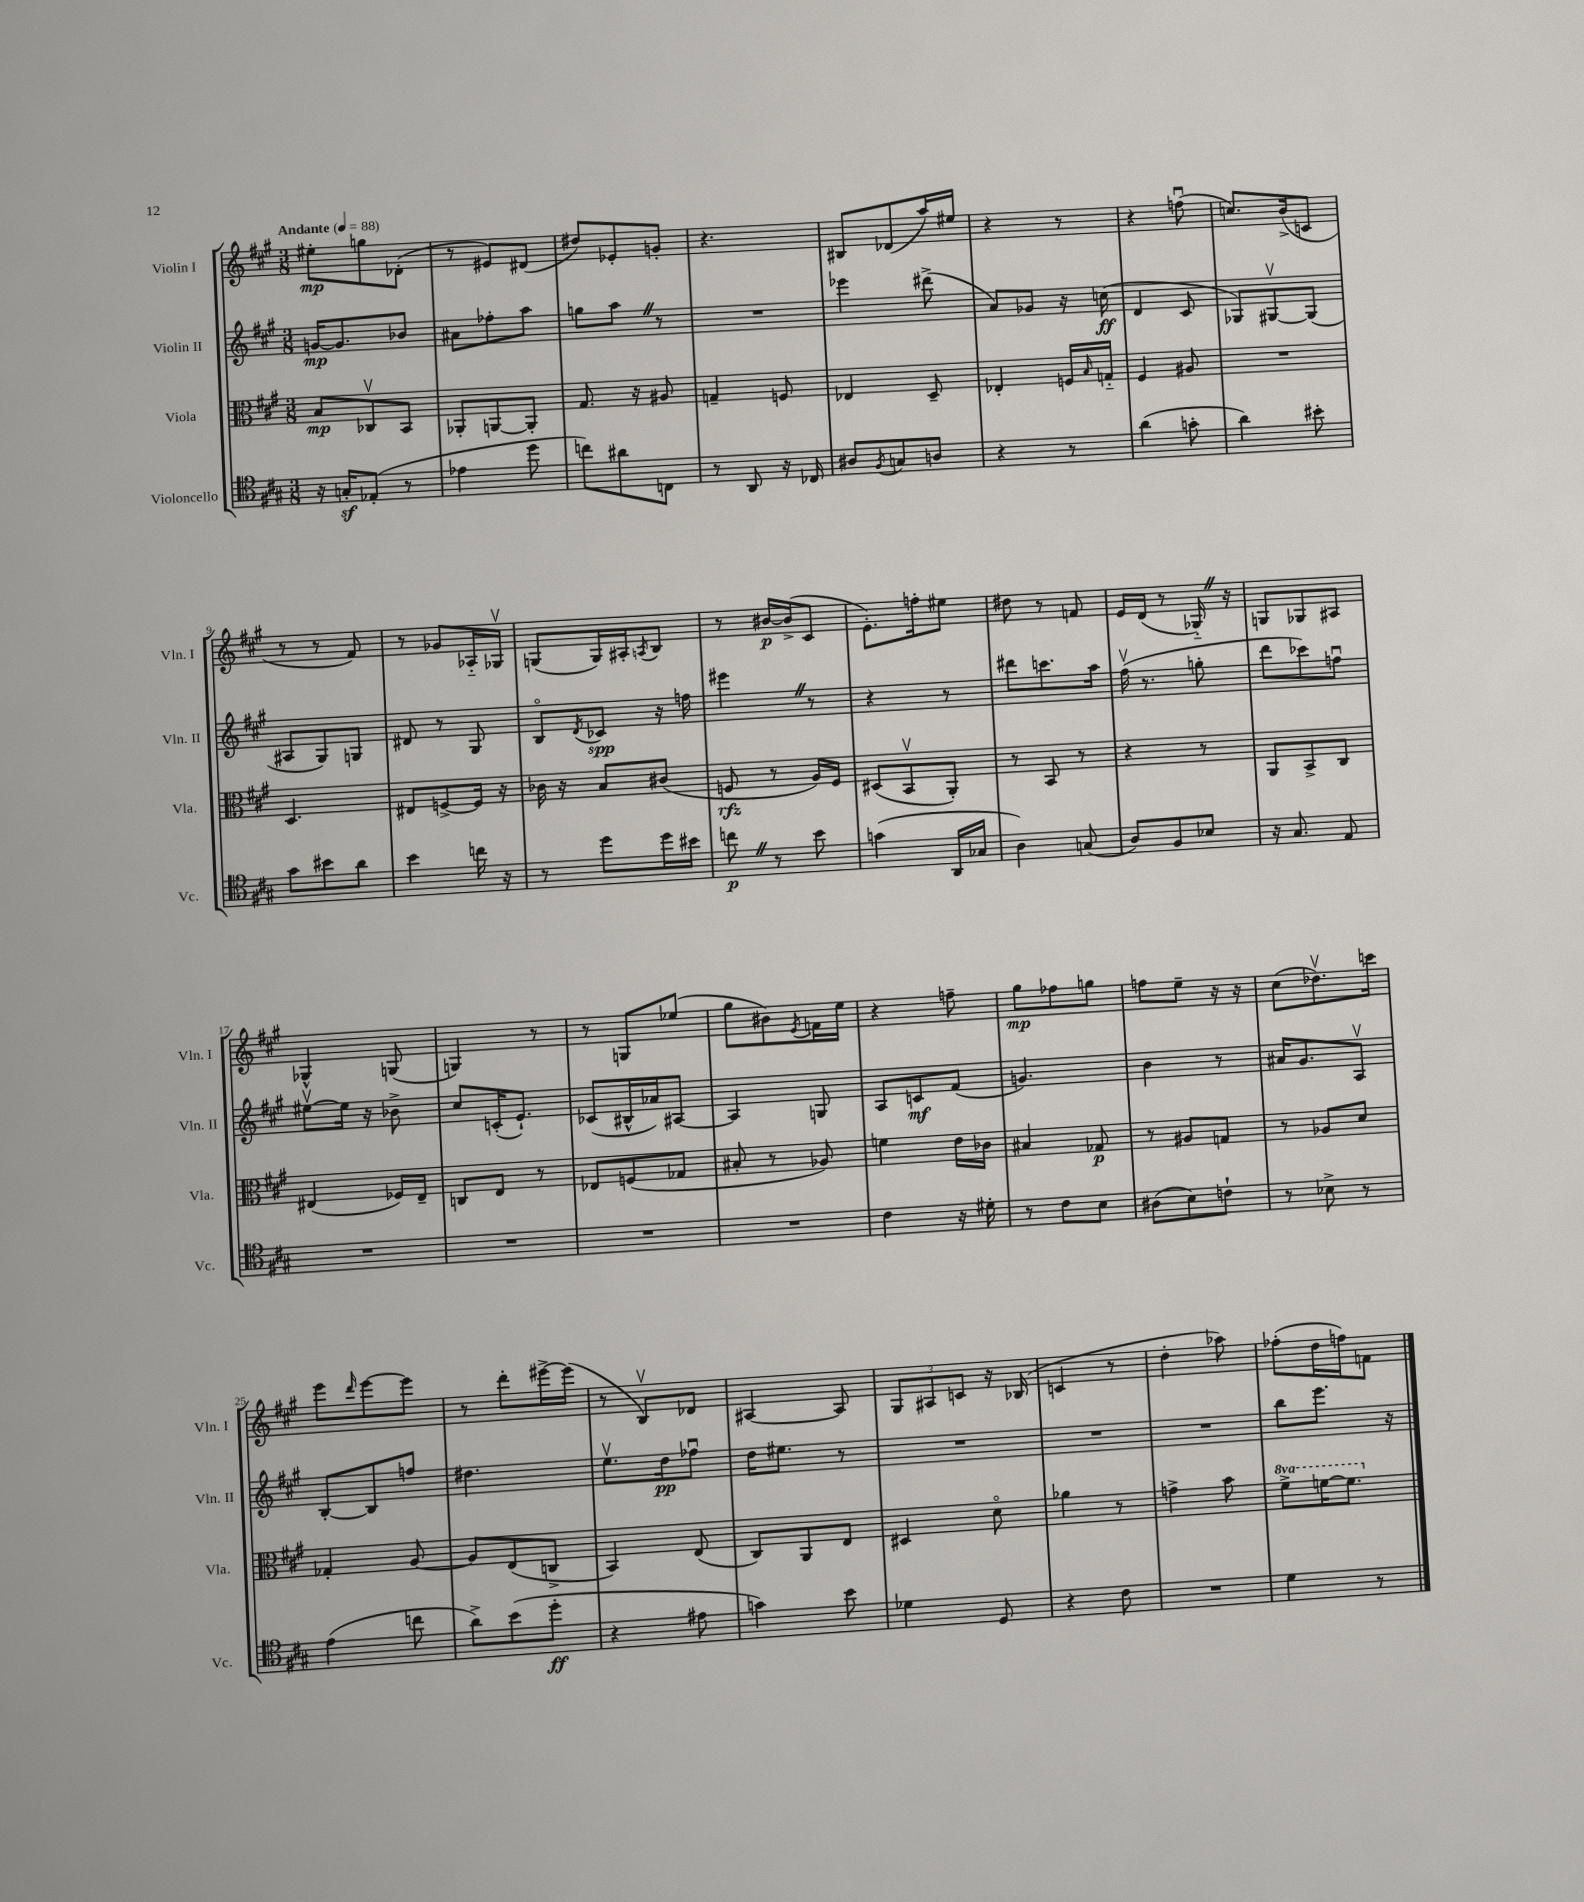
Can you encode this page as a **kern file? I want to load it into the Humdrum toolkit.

**kern	**kern	**kern	**kern
*staff4	*staff3	*staff2	*staff1
*clefC4	*clefC3	*clefG2	*clefG2
*k[f#c#g#]	*k[f#c#g#]	*k[f#c#g#]	*k[f#c#g#]
*M3/8	*M3/8	*M3/8	*M3/8
*MM88	*MM88	*MM88	*MM88
16r	8B/L	[16g/LK	8ee#'\L
16G'/LK	.	8.g/]	.
(8E-'/J	8C-v/	.	8gg\
8r	8BB/J	8b-/J	(8d-'\J
=	=	=	=
4e-\	8AA-'/L	8a#\L	8r
.	[8AA/	8ff-'\	8e#/L)
8dd\	8AA'/]J	8aa\J	(8d#/J
=	=	=	=
8cc\L)	8.G#/	8gg\L	8dd#/L)
8a#\	.	8aa\J	8e-'/
.	16r	.	.
8C\J	8A#/	8r	8g'/J
=	=	=	=
8r	4G~/	4.r	4.r
8AA/	.	.	.
16r	8F/	.	.
16C-/	.	.	.
=	=	=	=
8A#/L	4E-/	4eee-\	8B#/L
8qF#/	.	.	.
8G/	.	.	(8d-/
8A/J	8D~/	(8ddd#^\	16aa/L)
.	.	.	16ee#/JJ
=	=	=	=
4r	4E-'/	8a/L)	4r
.	.	8g-/J	.
8r	16F/LL	16r	8r
.	16qqB/	.	.
.	16G'~/JJ	(16cc\	.
=	=	=	=
(4a\	4F#/	4d/	4r
8g'\	8A#/	8c#/	(8ffu\
=	=	=	=
4a\)	4.r	8G-/L)	8.cc/L)
.	.	[8G#v/	.
.	.	.	(16b^/k
8b#'\	.	(8G#/]J	8c/J
=	=	=	=
8g#\L	4.D/	8A#/L	8r
8b#\	.	8G#/)	8r
8a\J	.	8G/J	8f#/)
=	=	=	=
4b\	8E#/L	8d#/	8r
.	[8F^/	8r	8g-/L
16cc\	16F/]Jk	8G#/	16A-'~/L
16r	16r	.	16G-v/JJ
=	=	=	=
8r	16c-\	8Bo/L	(8G/L
.	16r	.	.
.	.	8qd/	.
8dd\L	8B/L	8c-/J	16G/L)
.	.	.	16A#'/J
.	.	.	8qA/
16dd\L	(8c#/J	16r	8B/J
16b#\JJ	.	16ff\	.
=	=	=	=
8cc\	8F/	4eee#\	8r
8r	8r	.	[16b#/LL
.	.	.	(16b#^/]J
8b\	16A/LL)	8r	8c#/J
.	16F/JJ	.	.
=	=	=	=
(4g\	(8D#/L	4r	8.e'\L)
.	8BBv/	.	.
.	.	.	16ff'\k
16AA/LL	8AA'/J)	8r	8ee#\J
16G-/JJ	.	.	.
=	=	=	=
4A\)	8r	8ddd#\L	8dd#\
.	8BB/	8.ccc\	8r
(8G/	8r	.	8f/
.	.	16aa\Jk	.
=	=	=	=
8A/L)	4r	(16ff#v\	16e/LL
.	.	8.r	(16d/JJ
8F#/	.	.	8r
8B-/J	8r	8gg'\	16G-'~/)
.	.	.	16r
=	=	=	=
16r	8AA/L	8ddd\L	8G/L
8.G#/	.	.	.
.	8BB^/	8ccc-\)	8G-/
8E/	8C#/J	8ffu\J	8A#/J
=	=	=	=
4.r	(4E#/	[8ee#v\L	4G-^^/
.	.	16ee#\]Jk	.
.	.	16r	.
.	16F-/LL)	8b-^\	(8G/
.	16E#~/JJ	.	.
=	=	=	=
4.r	8C/L	8cc#/L	4G/)
.	8E/J	(16c'/K	.
.	.	8.e`/J)	.
.	8r	.	8r
=	=	=	=
4.r	8E-/L	(8c-/L	8r
.	(8F/	16B#^^/L	8G/L
.	.	16a-/J)	.
.	8G-/J	[8A#/J	(8ee-/J
=	=	=	=
4.r	8B#'/	4A#/]	8gg#\L
.	8r	.	8b#\)
.	.	.	8qe/
.	8A-/)	8G/	16f\L
.	.	.	16ee\JJ
=	=	=	=
4c#\	4f\	8A/L	4r
.	.	8c/	.
16r	16e\LL	(8f#/J	8ff~\
16d#'\	16c-\JJ	.	.
=	=	=	=
8r	4B#/	4.g/)	8gg#\L
8c#\L	.	.	8ff-\
8B\J	8G-/	.	8gg\J
=	=	=	=
(8A#\L	8r	4b\	8ff\L
8B\)	8A#/L	.	8ee~\J
8c`\J	8G/J	8r	16r
.	.	.	16r
=	=	=	=
8r	8r	16a#/LK	(8cc#\L
.	.	8.g#/	.
8B-^\	8A-/L	.	8.dd-v\)
8r	8d/J	8Av/J	.
.	.	.	16ccc\Jk
=	=	=	=
(4e\	4G-'/	[8B'/L	8eee\L
.	.	.	16qqddd/
.	.	8B/]	[8eee\
8cc\	[8A/	8ff/J	8eee\]J
=	=	=	=
8a^\L)	8A/]L	4.dd#\	8r
(8b\	(8E/	.	8ddd'\L
8dd'\J	8C^/J	.	[16eee#^\L
.	.	.	(16eee#\]JJ
=	=	=	=
4r	4BB/)	8.eev\L	8r
.	.	.	8Bv/L)
.	.	16dd\k	.
8e#\	(8E/	8ff-u\J	8d-/J
=	=	=	=
4g\)	8C#/L)	16dd\LK	[4A#/
.	.	8.ee#\J	.
.	8AA/	.	.
8b\	8E/J	8r	8A#/]
=	=	=	=
4d-\	4D#/	4.r	12G#/L
.	.	.	12A#/
.	.	.	12c/J
8D/	8do\	.	16r
.	.	.	(16B-/
=	=	=	=
4r	4a-\	4.r	4c/
8c#\	8r	.	8r
=	=	=	=
4.r	4g^\	4.r	4dd'\
.	8b\	.	8aa-\)
=	=	=	=
4d\	8ff#^\L	8bb\L	(8ff-'\L
.	[16ff\K	8.eee\J	16dd\L
.	8.ff\]J	.	16ff\J)
8r	.	.	8f\J
.	.	16r	.
==	==	==	==
*-	*-	*-	*-
